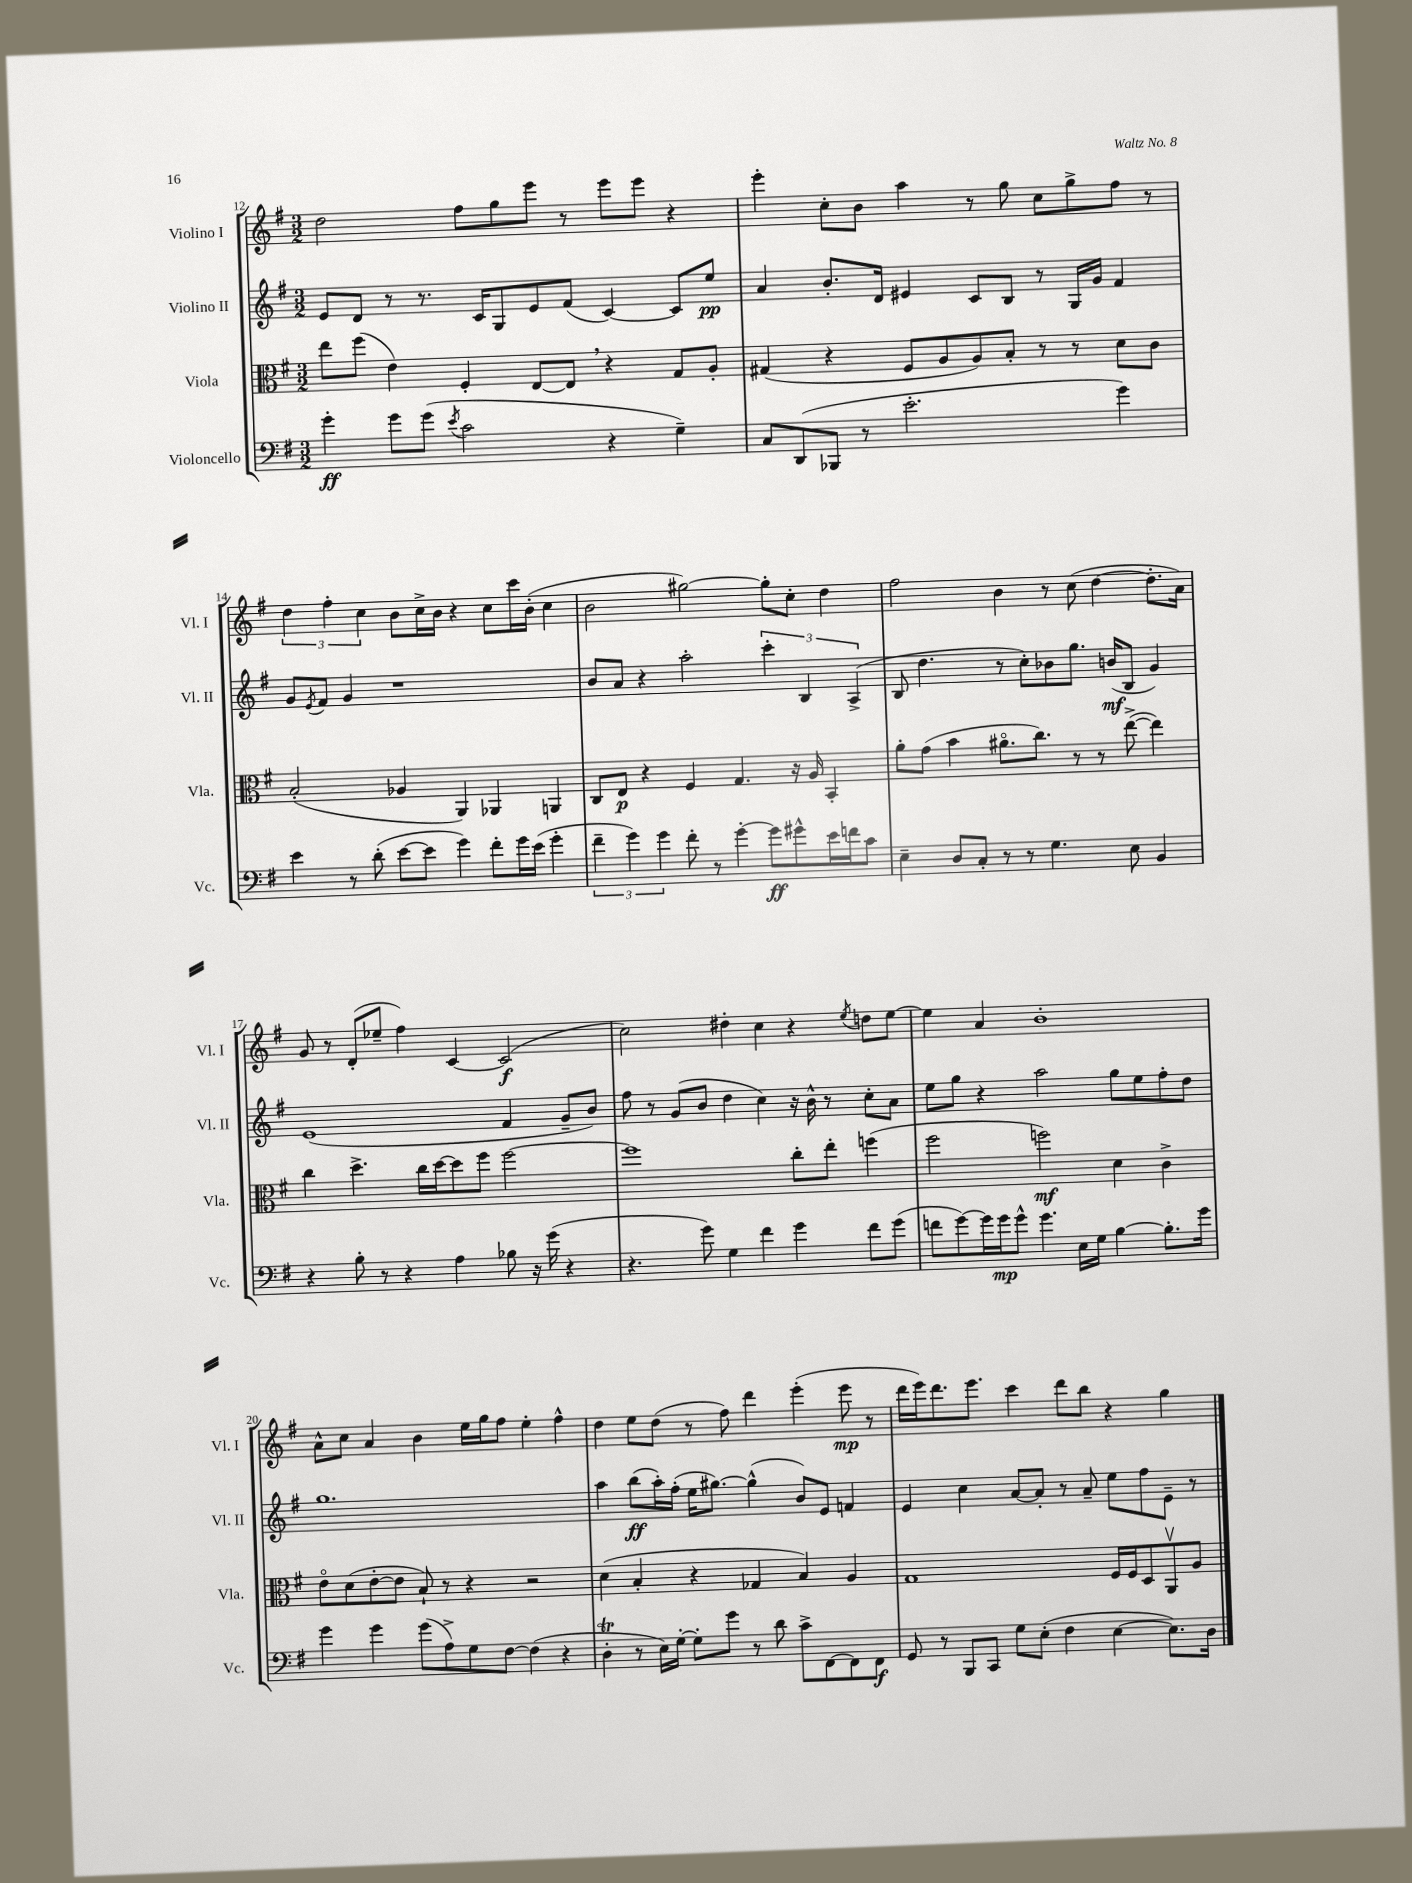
<<
\new StaffGroup <<
\new Staff = "s0" \with { instrumentName = "Violino I" shortInstrumentName = "Vl. I" } {
    \clef treble \key g \major \numericTimeSignature \time 3/2
    d''2 fis''8 g''8 e'''8 r8 e'''8 e'''8 r4 |
    e'''4-. c''8-. b'8 a''4 r8 g''8 c''8 g''8-> fis''8 r8 |
    \tuplet 3/2 { d''4 fis''4-. c''4 } b'8 c''16-> b'16 r4 c''8 c'''16 b'16-.( c''4 |
    b'2 gis''2~) gis''8-. c''8-. d''4 |
    fis''2 b'4 r8 c''8( d''4~ d''8.-. a'16) |
    g'8 r8 d'8-.( ees''8-- fis''4) c'4~ c'2\f( |
    c''2) dis''4-. c''4 r4 \acciaccatura { e''8 } d''8 e''8~ |
    e''4 a'4 b'1-. |
    a'8-^ c''8 a'4 b'4 e''16 g''16 fis''8 e''4-. fis''4-^ |
    d''4 e''8 d''8( r8 fis''8) d'''4 e'''4-.( e'''8\mp r8 |
    d'''16 e'''16) d'''8. e'''8. c'''4 d'''8 b''8 r4 g''4 \bar "|." |
}
\new Staff = "s1" \with { instrumentName = "Violino II" shortInstrumentName = "Vl. II" } {
    \clef treble \key g \major \numericTimeSignature \time 3/2
    e'8 d'8 r8 r8. c'16 g8 e'8 fis'8( c'4~) c'8 e''8\pp |
    a'4 b'8.-. d'16 eis'4 c'8 b8 r8 g16 g'16 fis'4 |
    g'8 \acciaccatura { e'8 } fis'8 g'4 r1 |
    b'8 a'8 r4 a''2-. \tuplet 3/2 { c'''4-. b4 a4->( } |
    b8 d''4. r8 c''8-.) bes'8 g''8. b'16\mf( b8 g'4) |
    e'1( fis'4 g'8-- b'8) |
    fis''8 r8 g'8( b'8 d''4 c''4) r16 b'16-^ r8 c''8-. a'8 |
    e''8 g''8 r4 a''2 g''8 e''8 fis''8-. d''8 |
    g''1. |
    a''4 b''8\ff( a''16-.) fis''16-.( e''16 gis''8.~) gis''4-^( b'8) e'8 f'4 |
    e'4 c''4 a'8~ a'8-. r8 a'8-- e''8 fis''8 e'8-- r8 \bar "|." |
}
\new Staff = "s2" \with { instrumentName = "Viola" shortInstrumentName = "Vla." } {
    \clef alto \key g \major \numericTimeSignature \time 3/2
    e''8 fis''8( e'4) fis4-. e8~ e8 \breathe r4 g8 a8-. |
    gis4( r4 fis8 a8 a8) b8-. r8 r8 d'8 c'8 |
    b2-.( aes4 a,4) aes,4 a,4 |
    c8 e8\p r4 fis4 g4. r16 a16 b,4-. |
    a'8-. g'8( b'4 ais'8.\flageolet c''8.) r8 r8 e''8~->( e''4) |
    c''4 d''4.-> c''16 d''16~ d''8 fis''8 fis''2~ |
    fis''1 c''8-. e''8-. f''4( |
    fis''2 f''2\mf) d'4 c'4-> |
    e'8\flageolet d'8( e'8~-. e'8 b8-!) r8 r4 r2 |
    d'4( b4-. r4 ges4 b4) a4 |
    g1 fis16 fis16 d8 a,8\upbow a8 \bar "|." |
}
\new Staff = "s3" \with { instrumentName = "Violoncello" shortInstrumentName = "Vc." } {
    \clef bass \key g \major \numericTimeSignature \time 3/2
    g'4-.\ff g'8 g'8( \acciaccatura { e'8 } c'2 r4 g4--) |
    c8 d,8( bes,,8 r8 e'2.-. g'4) |
    e'4 r8 d'8-.( e'8~ e'8 g'4) fis'8-. g'16 e'16( g'4-. |
    \tuplet 3/2 { fis'4-- g'4) g'4 } fis'8-. r8 g'4~-. g'8\ff gis'8-^ e'16 f'16 c'8 |
    e4-- d8 c8-. r8 r8 g4. e8 b,4 |
    r4 b8-. r8 r4 a4 bes8 r16 g'16( r4 |
    r4. g'8) g4 fis'4 g'4 fis'8 g'8( |
    f'8 g'8~) g'16 g'16\mp g'8-^ g'4. e16 g16 b4~ b8.-. g'16 |
    g'4 g'4 g'8( a8->) g8 fis8~ fis4( r4 |
    d4-.\trill r8 e16) g16~-. g8-. g'8 r8 d'8 c'8-> fis,8~ fis,8 fis,8\f |
    g,8 r8 b,,8 c,8 g8 e8-.( fis4 e4~ e8.) d16 \bar "|." |
}
>>
>>
\layout { \context { \Score currentBarNumber = #12 } }
